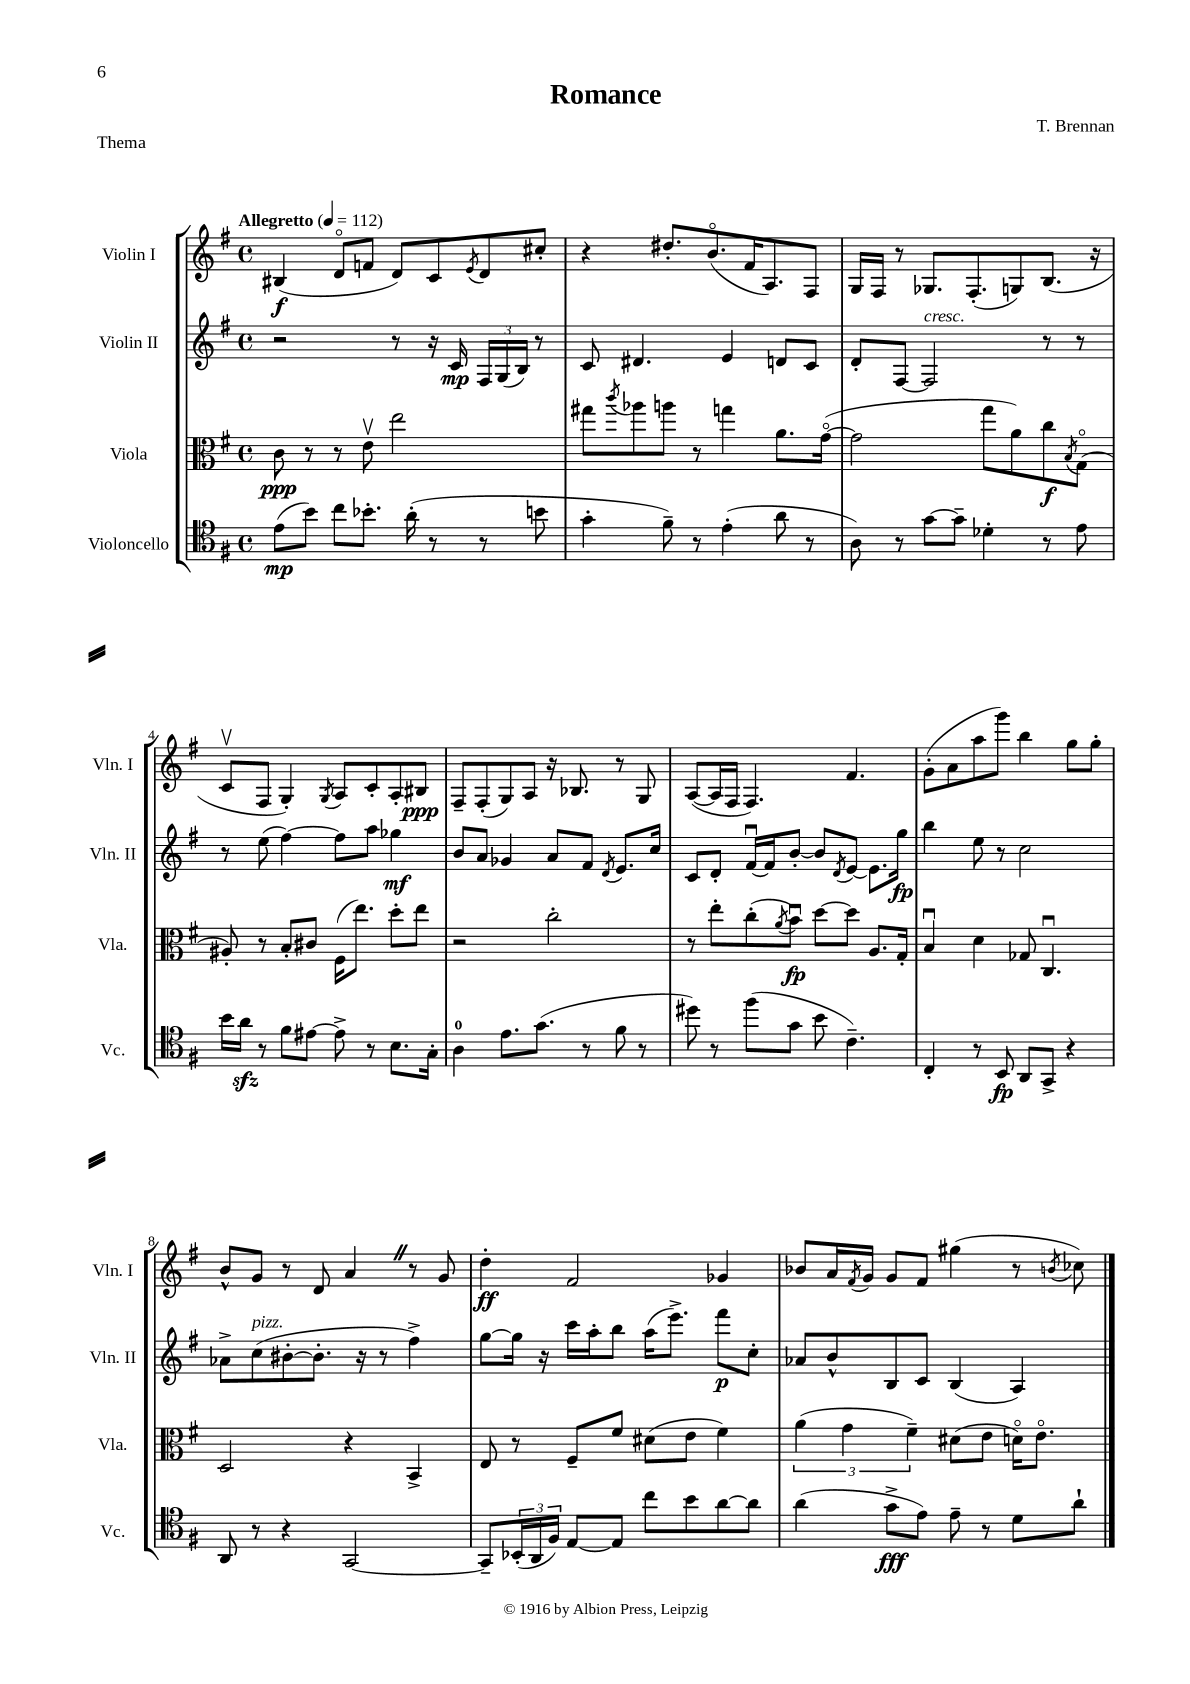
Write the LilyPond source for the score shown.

\header { title = "Romance" composer = "T. Brennan" piece = "Thema" }
<<
\new StaffGroup <<
\new Staff = "s0" \with { instrumentName = "Violin I" shortInstrumentName = "Vln. I" } {
    \clef treble \key g \major \defaultTimeSignature \time 4/4 \tempo "Allegretto" 4 = 112
    bis4\f( d'8\flageolet f'8 d'8) c'8 \acciaccatura { e'8 } d'8 cis''8-. |
    r4 dis''8.-. b'8.\flageolet( fis'16 a8.) fis8 |
    g16 fis16 r8 ges8. fis8.-.( g8) b8.( r16 |
    c'8\upbow fis8 g4-.) \acciaccatura { g8 } a8 c'8-. a8-. bis8\ppp |
    fis8-- fis8-.( g8) a8 r16 bes8. r8 g8 |
    a8~( a16 fis16 fis4.) fis'4. |
    g'8-.( a'8 a''8 g'''8) b''4 g''8 g''8-. |
    b'8-^ g'8 r8 d'8 a'4 \once \override BreathingSign.text = \markup { \musicglyph "scripts.caesura.straight" } \breathe r8 g'8 |
    d''4-.\ff fis'2 ges'4 |
    bes'8 a'16 \acciaccatura { fis'8 } g'16 g'8 fis'8 gis''4( r8 \acciaccatura { b'8 } ces''8) \bar "|." |
}
\new Staff = "s1" \with { instrumentName = "Violin II" shortInstrumentName = "Vln. II" } {
    \clef treble \key g \major \defaultTimeSignature \time 4/4
    r2 r8 r16 c'16\mp \tuplet 3/2 { fis16 g16( b16) } r8 |
    c'8 dis'4. e'4 d'8 c'8 |
    d'8-. fis8~ fis2^\markup { \italic "cresc." } r8 r8 |
    r8 e''8( fis''4~) fis''8 a''8 ges''4\mf |
    b'8 a'8 ges'4 a'8 fis'8 \acciaccatura { d'8 } e'8. c''16 |
    c'8 d'8-. fis'16~\downbow fis'16 b'8~-. b'8 \acciaccatura { d'8 } e'8~ e'8. g''16\fp |
    b''4 e''8 r8 c''2 |
    aes'8-> c''8^\markup { \italic "pizz." }( bis'8~-. bis'8.-. r16 r8 fis''4->) |
    g''8~ g''16 r16 c'''16 a''16-. b''8 a''16( e'''8.->) fis'''8\p c''8-. |
    aes'8 b'8-^ b8 c'8 b4( a4) \bar "|." |
}
\new Staff = "s2" \with { instrumentName = "Viola" shortInstrumentName = "Vla." } {
    \clef alto \key g \major \defaultTimeSignature \time 4/4
    c'8\ppp r8 r8 e'8\upbow e''2 |
    gis''8 \acciaccatura { c'''8 } aes''8 a''8 r8 g''4 a'8. g'16~\flageolet( |
    g'2 g''8 a'8) c''8\f \acciaccatura { b8 } g8\flageolet( |
    ais8-.) r8 b8-. cis'8 fis16( e''8.) d''8-. e''8 |
    r2 c''2-. |
    r8 e''8-. c''8-.( \acciaccatura { a'8 } b'8\downbow\fp) d''8~ d''8 a8. g16-. |
    b4\downbow d'4 ges8 c4.\downbow |
    d2 r4 b,4-> |
    e8 r8 fis8-- fis'8 dis'8( e'8 fis'4) |
    \tuplet 3/2 { a'4( g'4 fis'4--) } dis'8( e'8 d'16\flageolet) e'8.\flageolet \bar "|." |
}
\new Staff = "s3" \with { instrumentName = "Violoncello" shortInstrumentName = "Vc." } {
    \clef tenor \key g \major \defaultTimeSignature \time 4/4
    e'8\mp( b'8) c''8 bes'8.-. a'16-.( r8 r8 b'8 |
    g'4-. fis'8--) r8 e'4-.( a'8 r8 |
    a8) r8 g'8~ g'8-- des'4-. r8 e'8 |
    b'16 a'16\sfz r8 fis'8 eis'8~ eis'8-> r8 b8. g16-. |
    a4-0 e'8. g'8.( r8 fis'8 r8 |
    dis''8) r8 fis''8( g'8 b'8 c'4.--) |
    c4-. r8 b,8\fp a,8 g,8-> r4 |
    a,8 r8 r4 g,2~ |
    g,8-- \tuplet 3/2 { bes,16-.( a,16 fis16) } e8~ e8 c''8 b'8 a'8~ a'8 |
    a'4( g'8->\fff e'8) e'8-- r8 d'8 a'8-! \bar "|." |
}
>>
>>
